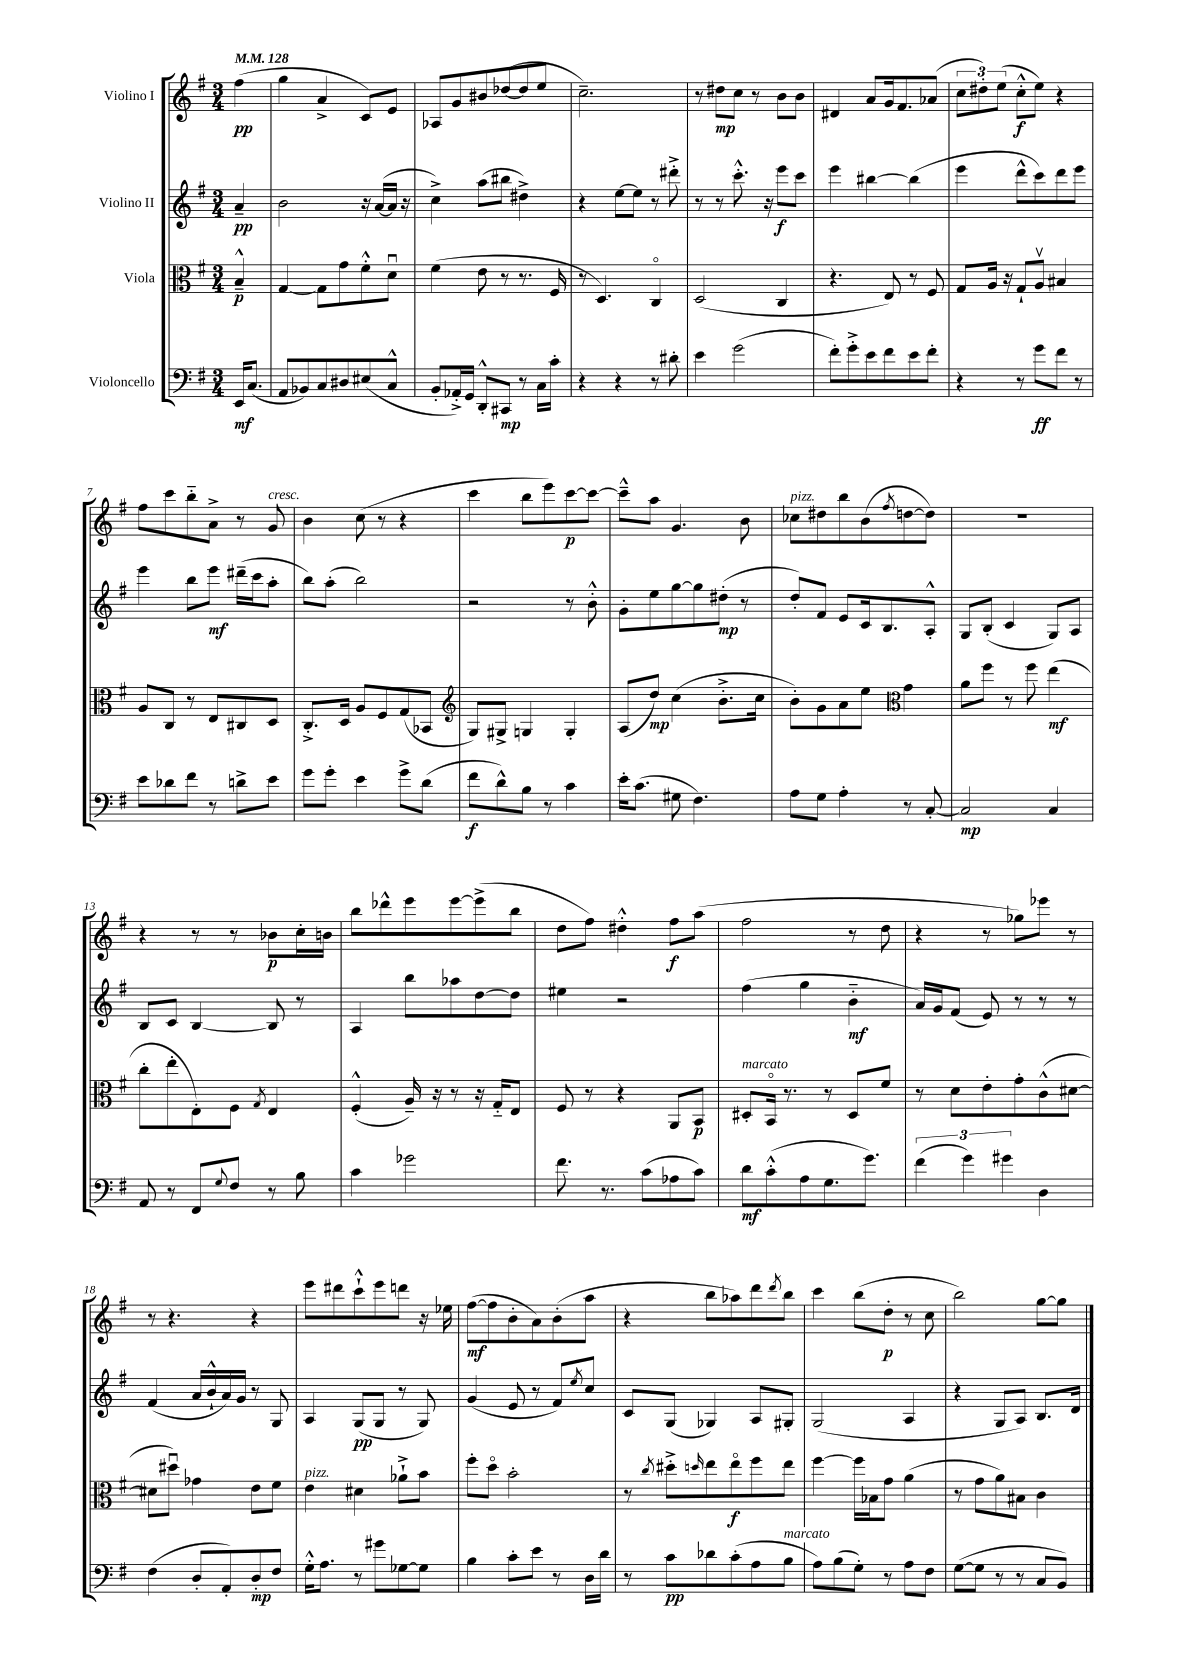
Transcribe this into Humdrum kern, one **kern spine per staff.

**kern	**dynam	**kern	**dynam	**kern	**dynam	**kern	**dynam
*part4	*part4	*part3	*part3	*part2	*part2	*part1	*part1
*staff4	*staff4	*staff3	*staff3	*staff2	*staff2	*staff1	*staff1
*I"Violoncello	*	*I"Viola	*	*I"Violino II	*	*I"Violino I	*
*clefF4	*	*clefC3	*	*clefG2	*	*clefG2	*
*k[f#]	*	*k[f#]	*	*k[f#]	*	*k[f#]	*
*M3/4	*	*M3/4	*	*M3/4	*	*M3/4	*
*MM128	*	*MM128	*	*MM128	*	*MM128	*
=	=	=	=	=	=	=	=
16EE/KL	mf	4B~^^/	p	4a~/	pp	(4ff#\	pp
(8.C/J	.	.	.	.	.	.	.
=1	=1	=1	=1	=1	=1	=1	=1
8AA/L	.	[4G/	.	2b\	.	4gg\	.
8BB-X/)	.	.	.	.	.	.	.
8C/	.	8G\L]	.	.	.	4a^/	.
8D#X/	.	8g\	.	.	.	.	.
(8E#X/	.	8f#'^^\	.	16r	.	8c/L)	.
.	.	.	.	([16a/LL	.	.	.
8C^^/J	.	8du\J	.	16a/JJ]	.	8e/J	.
.	.	.	.	16r	.	.	.
=2	=2	=2	=2	=2	=2	=2	=2
8BB'/L	.	(4f#\	.	4cc^\)	.	8A-X/L	.
16AA-X'^/L)	.	.	.	.	.	8g/	.
16GG/JJ	.	.	.	.	.	.	.
8DD'^^/L	.	8e\	.	(8aa\L	.	8b#X/	.
8CC#X/J	mp	8r	.	8bb#X\J	.	([8dd-X/	.
8r	.	8.r	.	4dd#X^\)	.	8dd-/]	.
16C\LL	.	.	.	.	.	8ee/J	.
16c'\JJ	.	16F#/	.	.	.	.	.
=3	=3	=3	=3	=3	=3	=3	=3
4r	.	8r	.	4r	.	2.cc~\)	.
.	.	4.D/)	.	.	.	.	.
4r	.	.	.	[8ee\L	.	.	.
.	.	.	.	8ee\J]	.	.	.
8r	.	4C/	.	8r	.	.	.
8d#X'\	.	.	.	8ddd#X'^\	.	.	.
=4	=4	=4	=4	=4	=4	=4	=4
4e\	.	(2D/	.	8r	.	8r	.
.	.	.	.	8r	.	8dd#X\L	mp
(2g\	.	.	.	8.ccc'^^\	.	8cc\J	.
.	.	.	.	.	.	8r	.
.	.	.	.	16r	.	.	.
.	.	4C/	.	8eee\L	f	8b\L	.
.	.	.	.	8ccc\J	.	8b\J	.
=5	=5	=5	=5	=5	=5	=5	=5
8f#'\L)	.	4.r	.	4eee\	.	4d#X/	.
8g'^\	.	.	.	.	.	.	.
8e\	.	.	.	[4bb#X\	.	8a/L	.
8f#\	.	8E/)	.	.	.	16g/k	.
.	.	.	.	.	.	8.f#/	.
8e\	.	8r	.	(4bb#\]	.	.	.
8f#'\J	.	8F#/	.	.	.	(8a-X/J	.
=6	=6	=6	=6	=6	=6	=6	=6
4r	.	8G/L	.	4eee\	.	12cc\L	.
.	.	.	.	.	.	12dd#X'\)	.
.	.	16A/Jk	.	.	.	.	.
.	.	.	.	.	.	(12ee\J	.
.	.	16r	.	.	.	.	.
8r	.	8G`/L	.	8ddd^^\L	.	8cc'^^\L	f
8g\L	ff	8Av/J	.	8ccc\)	.	8ee\J)	.
8f#\J	.	4B#X/	.	8ddd\	.	4r	.
8r	.	.	.	8eee\J	.	.	.
!!LO:LB:g=z
=7	=7	=7	=7	=7	=7	=7	=7
8e\L	.	8A/L	.	4eee\	.	8ff#\L	.
8d-X\	.	8C/J	.	.	.	8ccc\	.
8f#\J	.	8r	.	8bb\L	.	8bb\	.
8r	.	8E/L	.	8eee\J	mf	8a^\J	.
8dn^\L	.	8C#X/	.	(16ddd#X~\LL	.	8r	.
.	.	.	.	16ccc\J	.	.	.
!	!	!	!	!	!	!LO:TX:a:i:t=cresc.	!
8e\J	.	8D/J	.	8aa'\J	.	8g/	.
=8	=8	=8	=8	=8	=8	=8	=8
8g\L	.	8.C'^/L	.	8bb\L)	.	4b\	.
8g'\J	.	.	.	(8aa'\J	.	.	.
.	.	16D/Jk	.	.	.	.	.
4e\	.	8A/L	.	2bb\)	.	(8cc\	.
.	.	8F#/	.	.	.	8r	.
8g^\L	.	(8G/	.	.	.	4r	.
(8d\J	.	8BB-X/J	.	.	.	.	.
=9	=9	=9	=9	=9	=9	=9	=9
*	*	*clefG2	*	*	*	*	*
8f#\L	f	8G/L)	.	2r	.	4ccc\	.
8d^^\)	.	8G#X^/J	.	.	.	.	.
8B\J	.	4Gn/	.	.	.	8bb\L	.
8r	.	.	.	.	.	8eee\)	.
4c\	.	4G'/	.	8r	.	[8ccc\	p
.	.	.	.	8b'^^\	.	8ccc\J_	.
=10	=10	=10	=10	=10	=10	=10	=10
16e'\KL	.	(8A/L	.	8g'\L	.	8ccc~^^\L]	.
(8.c\J	.	.	.	.	.	.	.
.	.	8dd/J)	mp	8ee\	.	8aa\J	.
8G#X\	.	(4cc\	.	[8gg\	.	4.g/	.
4.F#\)	.	.	.	8gg\]	.	.	.
.	.	8.b'^\L	.	(8dd#X'\J	mp	.	.
.	.	.	.	8r	.	8b\	.
.	.	16cc\Jk	.	.	.	.	.
=11	=11	=11	=11	=11	=11	=11	=11
!	!	!	!	!	!	!LO:TX:a:i:t=pizz.	!
8A\L	.	8b'\L)	.	8dd'/L)	.	8cc-X\L	.
8G\J	.	8g\	.	8f#/J	.	8dd#X\	.
4A'\	.	8a\	.	8e/L	.	8bb\	.
.	.	8ee\J	.	16c/k	.	(8b\	.
.	.	.	.	8.B/	.	.	.
*	*	*clefC3	*	*	*	*	*
.	.	.	.	.	.	8qff#/	.
8r	.	4g\	.	.	.	[8ddn\	.
[8C'/	.	.	.	8A'^^/J	.	8dd\J])	.
=12	=12	=12	=12	=12	=12	=12	=12
2C/]	mp	8a\L	.	8G/L	.	2.r	.
.	.	8ff#\J	.	(8B'/J	.	.	.
.	.	8r	.	4c/	.	.	.
.	.	8ff#\	.	.	.	.	.
4C/	.	(4ee\	mf	8G/L)	.	.	.
.	.	.	.	8A/J	.	.	.
!!LO:LB:g=z
=13	=13	=13	=13	=13	=13	=13	=13
8AA/	.	8cc'\L	.	8B/L	.	4r	.
8r	.	8ee'\	.	8c/J	.	.	.
8FF#/L	.	8E'\)	.	[4B/	.	8r	.
8qqG/	.	.	.	.	.	.	.
8F#/J	.	8F#\J	.	.	.	8r	.
.	.	8qG/	.	.	.	.	.
8r	.	4E/	.	8B/]	.	8b-X\L	p
8B\	.	.	.	8r	.	16cc'\L	.
.	.	.	.	.	.	16bn\JJ	.
=14	=14	=14	=14	=14	=14	=14	=14
4c\	.	(4F#'^^/	.	4A/	.	8bb\L	.
.	.	.	.	.	.	8ddd-X^^\	.
2g-X\	.	16A~/)	.	8bb\L	.	8eee\	.
.	.	16r	.	.	.	.	.
.	.	8r	.	8aa-X\	.	[8eee\	.
.	.	16r	.	[8dd\	.	(8eee^\]	.
.	.	16G/KL	.	.	.	.	.
.	.	8E/J	.	8dd\J]	.	8bb\J	.
=15	=15	=15	=15	=15	=15	=15	=15
8.f#\	.	8F#/	.	4ee#X\	.	8dd\L	.
.	.	8r	.	.	.	8ff#\J)	.
8.r	.	.	.	.	.	.	.
.	.	4r	.	2r	.	4dd#X'^^\	.
(8c\L	.	.	.	.	.	.	.
8A-X\	.	8AA/L	.	.	.	8ff#\L	f
8c\J)	.	8BB/J	p	.	.	(8aa\J	.
=16	=16	=16	=16	=16	=16	=16	=16
!	!	!LO:TX:a:i:t=marcato	!	!	!	!	!
8d\L	mf	8D#X'/L	.	(4ff#\	.	2ff#\	.
(8c'^^\	.	16BB/Jk	.	.	.	.	.
.	.	8.r	.	.	.	.	.
8A\	.	.	.	4gg\	.	.	.
8.G\	.	8r	.	.	.	.	.
.	.	8D#/L	.	4b\	mf	8r	.
8.g\J)	.	.	.	.	.	.	.
.	.	8f#/J	.	.	.	8dd\	.
=17	=17	=17	=17	=17	=17	=17	=17
(6f#\	.	8r	.	16a/LL)	.	4r	.
.	.	.	.	16g/J	.	.	.
.	.	8d\L	.	(8f#/J	.	.	.
6g\)	.	.	.	.	.	.	.
.	.	8e'\	.	8e/)	.	8r	.
6g#X\	.	.	.	.	.	.	.
.	.	8g'\	.	8r	.	8gg-X\L)	.
4D\	.	(8c^^\	.	8r	.	8eee-X\J	.
.	.	[8d#X\J	.	8r	.	8r	.
!!LO:LB:g=z
=18	=18	=18	=18	=18	=18	=18	=18
(4F#\	.	8d#X\L]	.	(4f#/	.	8r	.
.	.	8dd#Xu\J)	.	.	.	4.r	.
8D'/L	.	4g-X\	.	16a/LL	.	.	.
.	.	.	.	16b`^^/	.	.	.
8AA'/)	.	.	.	16a/)	.	.	.
.	.	.	.	16g/JJ	.	.	.
8D'/	mp	8e\L	.	8r	.	4r	.
8F#/J	.	8f#\J	.	8G/	.	.	.
=19	=19	=19	=19	=19	=19	=19	=19
!	!	!LO:TX:a:i:t=pizz.	!	!	!	!	!
16G'^^\KL	.	4e\	.	4A/	.	8eee\L	.
8.A\J	.	.	.	.	.	.	.
.	.	.	.	.	.	8ddd#X\	.
8r	.	4d#X\	.	(8G/L	pp	8ccc`^^\	.
8g#X\L	.	.	.	8G/J	.	8eee\	.
[8G-X\	.	8a-X`^\L	.	8r	.	8dddn\J	.
8G-\J]	.	8b\J	.	8G/)	.	16r	.
.	.	.	.	.	.	16ee-X\	.
=20	=20	=20	=20	=20	=20	=20	=20
4B\	.	8ff#'\L	.	(4g/	.	([8ff#\L	mf
.	.	8dd\J	.	.	.	8ff#\]	.
8c'\L	.	2b'\	.	8e/	.	8b'\	.
8e\J	.	.	.	8r	.	8a\)	.
8r	.	.	.	8f#/L)	.	(8b'\	.
.	.	.	.	8qee/	.	.	.
16D\LL	.	.	.	8cc/J	.	8aa\J	.
16d\JJ	.	.	.	.	.	.	.
=21	=21	=21	=21	=21	=21	=21	=21
8r	.	8r	.	8c/L	.	4r	.
.	.	8qcc/	.	.	.	.	.
8c\L	pp	8dd#X'^\L	.	(8G/J	.	.	.
.	.	16qqddn/	.	.	.	.	.
8d-X\	.	8ee\	.	4G-X/)	.	8bb\L	.
(8c'\	.	8ee\	f	.	.	8aa-X\)	.
8A\	.	8ff#\	.	8A/L	.	8ddd\	.
.	.	.	.	.	.	8qddd/	.
!LO:TX:a:i:t=marcato	!	!	!	!	!	!	!
8B\J	.	8ee\J	.	8G#X'/J	.	8bb\J	.
=22	=22	=22	=22	=22	=22	=22	=22
8A\L)	.	[4ff#\	.	(2G/	.	4ccc\	.
(8B\	.	.	.	.	.	.	.
8G'\J)	.	16ff#\LL]	.	.	.	(8bb\L	.
.	.	16B-X\J	.	.	.	.	.
8r	.	8g\J	.	.	.	8dd'\J	p
8A\L	.	(4a\	.	4A/	.	8r	.
8F#\J	.	.	.	.	.	8cc\	.
=23	=23	=23	=23	=23	=23	=23	=23
([8G\L	.	8r	.	4r	.	2bb\)	.
8G\J]	.	8g\L	.	.	.	.	.
8r	.	8a\)	.	8G/L	.	.	.
8r	.	8B#X\J	.	8A/J)	.	.	.
8C/L	.	4c\	.	8.B/L	.	[8gg\L	.
8BB/J)	.	.	.	.	.	8gg\J]	.
.	.	.	.	16d/Jk	.	.	.
==	==	==	==	==	==	==	==
*-	*-	*-	*-	*-	*-	*-	*-
